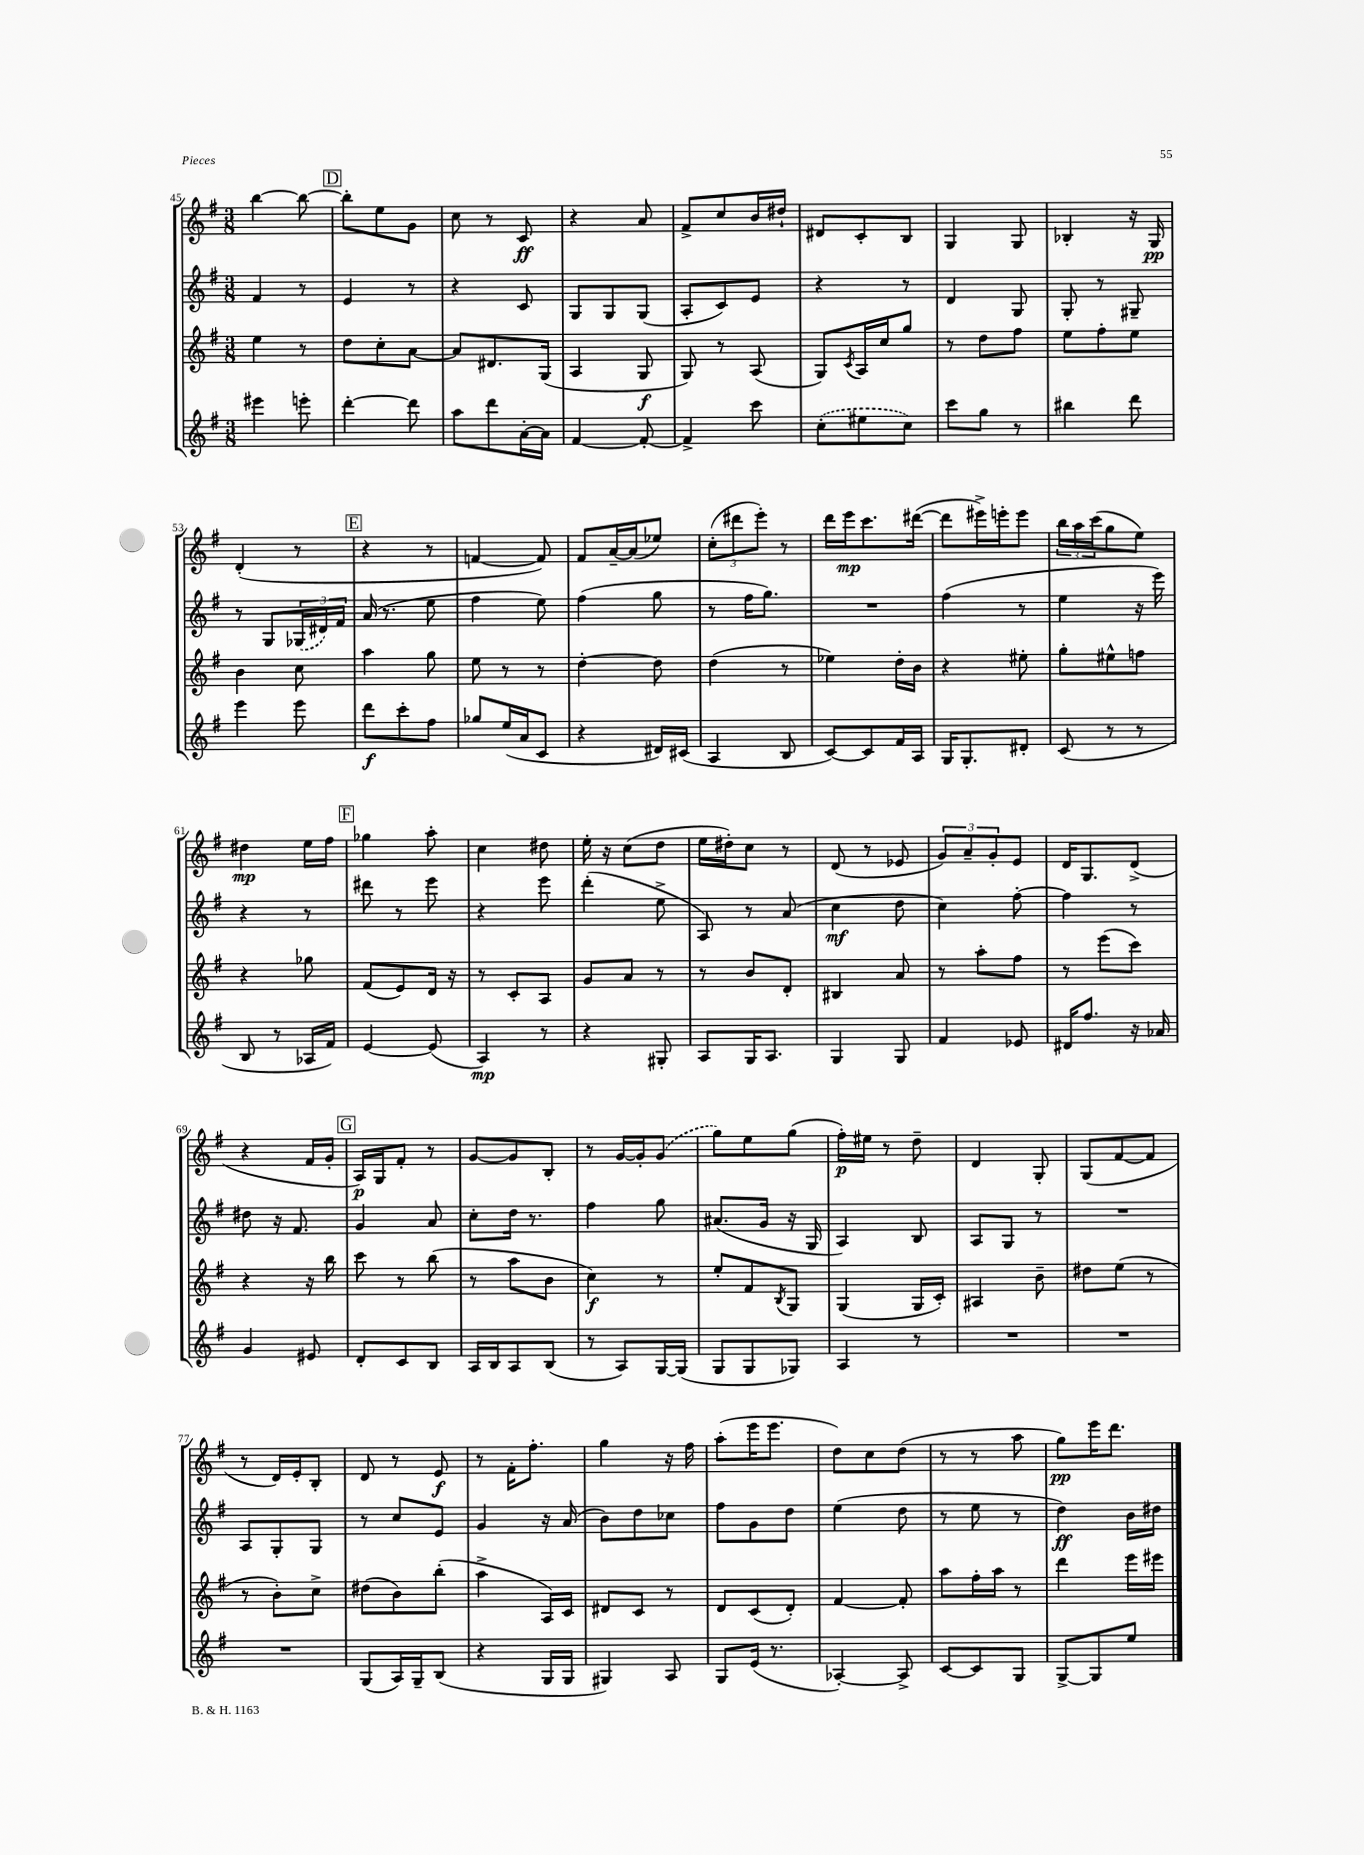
<<
\new StaffGroup <<
\new Staff = "s0" {
    \clef treble \key g \major \numericTimeSignature \time 3/8
    b''4~ b''8~ |
    \mark \markup { \box "D" } b''8-. e''8 g'8 |
    c''8 r8 c'8\ff |
    r4 a'8 |
    fis'8-> c''8 b'16 dis''16-! |
    dis'8 c'8-. b8 |
    g4 g8 |
    bes4-. r16 g16\pp |
    d'4-.( r8 |
    \mark \markup { \box "E" } r4 r8 |
    f'4~ f'8) |
    fis'8 a'16~-- a'16( ees''8) |
    \tuplet 3/2 { c''8-.( dis'''8 e'''8-.) } r8 |
    d'''16 e'''16\mp c'''8. dis'''16~( |
    dis'''8 eis'''16->) e'''16-. e'''8 |
    \tuplet 3/2 { b''16 a''16 c'''16( } g''8 e''8) |
    dis''4\mp e''16 fis''16 |
    \mark \markup { \box "F" } ges''4 a''8-. |
    c''4 dis''8 |
    e''16-. r16 c''8( d''8 |
    e''16 dis''16-.) c''8 r8 |
    d'8( r8 ees'8 |
    \tuplet 3/2 { g'8) a'8-- g'8-. } e'8 |
    d'16 g8. d'8->( |
    r4 fis'16 g'16-. |
    \mark \markup { \box "G" } a16\p) g16 fis'8-. r8 |
    g'8~ g'8 b8-. |
    r8 g'16~ g'16-. \once \slurDashed g'8( |
    g''8) e''8 g''8( |
    fis''16-.\p) eis''16 r8 d''8-- |
    d'4 g8-. |
    g8( fis'8~ fis'8 |
    r8 d'16) e'16-. b8-. |
    d'8 r8 e'8\f |
    r8 fis'16-. fis''8.-. |
    g''4 r16 fis''16 |
    a''8-.( e'''16 e'''8. |
    d''8) c''8 d''8( |
    r8 r8 a''8 |
    g''8\pp) e'''16 d'''8. \bar "|." |
}
\new Staff = "s1" {
    \clef treble \key g \major \numericTimeSignature \time 3/8
    fis'4 r8 |
    \mark \markup { \box "D" } e'4 r8 |
    r4 c'8 |
    g8 g8 g8( |
    a8-. c'8) e'8 |
    r4 r8 |
    d'4 g8 |
    g8-. r8 gis8-- |
    r8 g8 \tuplet 3/2 { \once \slurDashed ges16( dis'16) fis'16 } |
    \mark \markup { \box "E" } a'16( r8. e''8 |
    fis''4 e''8) |
    fis''4( g''8 |
    r8 fis''16 g''8.) |
    R4. |
    fis''4( r8 |
    e''4 r16 e'''16) |
    r4 r8 |
    \mark \markup { \box "F" } dis'''8 r8 e'''8 |
    r4 e'''8 |
    d'''4-.( e''8-> |
    a8) r8 a'8( |
    c''4\mf d''8 |
    c''4) fis''8~-. |
    fis''4 r8 |
    dis''8 r16 fis'8. |
    \mark \markup { \box "G" } g'4 a'8 |
    c''8-. d''16 r8. |
    fis''4 g''8 |
    ais'8.( g'16 r16 g16 |
    a4) b8 |
    a8 g8 r8 |
    R4. |
    a8 g8-. g8 |
    r8 c''8 e'8 |
    g'4 r16 a'16( |
    b'8) d''8 ces''8 |
    fis''8 g'8 d''8 |
    e''4( d''8 |
    r8 e''8 r8 |
    d''4\ff) b'16 dis''16 \bar "|." |
}
\new Staff = "s2" {
    \clef treble \key g \major \numericTimeSignature \time 3/8
    e''4 r8 |
    \mark \markup { \box "D" } d''8 c''8-. a'8~ |
    a'8 dis'8. g16( |
    a4 g8\f |
    g8) r8 a8( |
    g8) \acciaccatura { c'8 } a16 c''16 g''8 |
    r8 d''8 fis''8 |
    e''8 fis''8-. e''8 |
    b'4 c''8 |
    \mark \markup { \box "E" } a''4 g''8 |
    e''8 r8 r8 |
    d''4~-. d''8 |
    d''4( r8 |
    ees''4) d''16-. b'16 |
    r4 eis''8-. |
    g''8-. eis''8-^ f''8 |
    r4 ges''8 |
    \mark \markup { \box "F" } fis'8( e'8) d'16 r16 |
    r8 c'8-. a8 |
    g'8 a'8 r8 |
    r8 b'8 d'8-. |
    bis4 a'8 |
    r8 a''8-. fis''8 |
    r8 e'''8( c'''8) |
    r4 r16 b''16 |
    \mark \markup { \box "G" } c'''8 r8 b''8( |
    r8 a''8 b'8 |
    c''4\f) r8 |
    e''8-. fis'8 \acciaccatura { b8 } g8 |
    g4( g16 c'16-.) |
    ais4 b'8-- |
    dis''8 e''8( r8 |
    r8 b'8-.) c''8-> |
    dis''8( b'8) b''8-.( |
    a''4-> a16) c'16 |
    dis'8 c'8 r8 |
    d'8 c'8( d'8-.) |
    fis'4~ fis'8-. |
    a''8 fis''16-. a''16 r8 |
    d'''4 e'''16 eis'''16 \bar "|." |
}
\new Staff = "s3" {
    \clef treble \key g \major \numericTimeSignature \time 3/8
    eis'''4 e'''8-. |
    \mark \markup { \box "D" } d'''4~-. d'''8 |
    a''8 d'''8 a'16~-. a'16 |
    fis'4~ fis'8~-. |
    fis'4-> c'''8 |
    \once \slurDashed c''8-.( eis''8 c''8) |
    c'''8 g''8 r8 |
    bis''4 d'''8 |
    e'''4 e'''8 |
    \mark \markup { \box "E" } d'''8\f c'''8-. fis''8 |
    ges''8 e''16( a'16 c'8 |
    r4 dis'16) cis'16( |
    a4 b8 |
    c'8~) c'8 fis'16 a16 |
    g16 g8.-. dis'8-. |
    c'8( r8 r8 |
    b8 r8 aes16 fis'16) |
    \mark \markup { \box "F" } e'4~ e'8( |
    a4\mp) r8 |
    r4 gis8-. |
    a8 g16 a8. |
    g4 g8 |
    fis'4 ees'8 |
    dis'16 fis''8. r16 aes'16 |
    g'4 eis'8 |
    \mark \markup { \box "G" } d'8-. c'8 b8 |
    a16 b16 a8 b8( |
    r8 a8) g16~ g16( |
    g8 g8 ges8) |
    a4 r8 |
    R4. |
    R4. |
    R4. |
    g8( a16) g16-- b8( |
    r4 g16 g16 |
    gis4) a8 |
    g8 e'16( r8. |
    aes4~-.) aes8-> |
    c'8~ c'8 g8 |
    g8~-> g8 e''8 \bar "|." |
}
>>
>>
\layout { \context { \Score currentBarNumber = #45 } }
